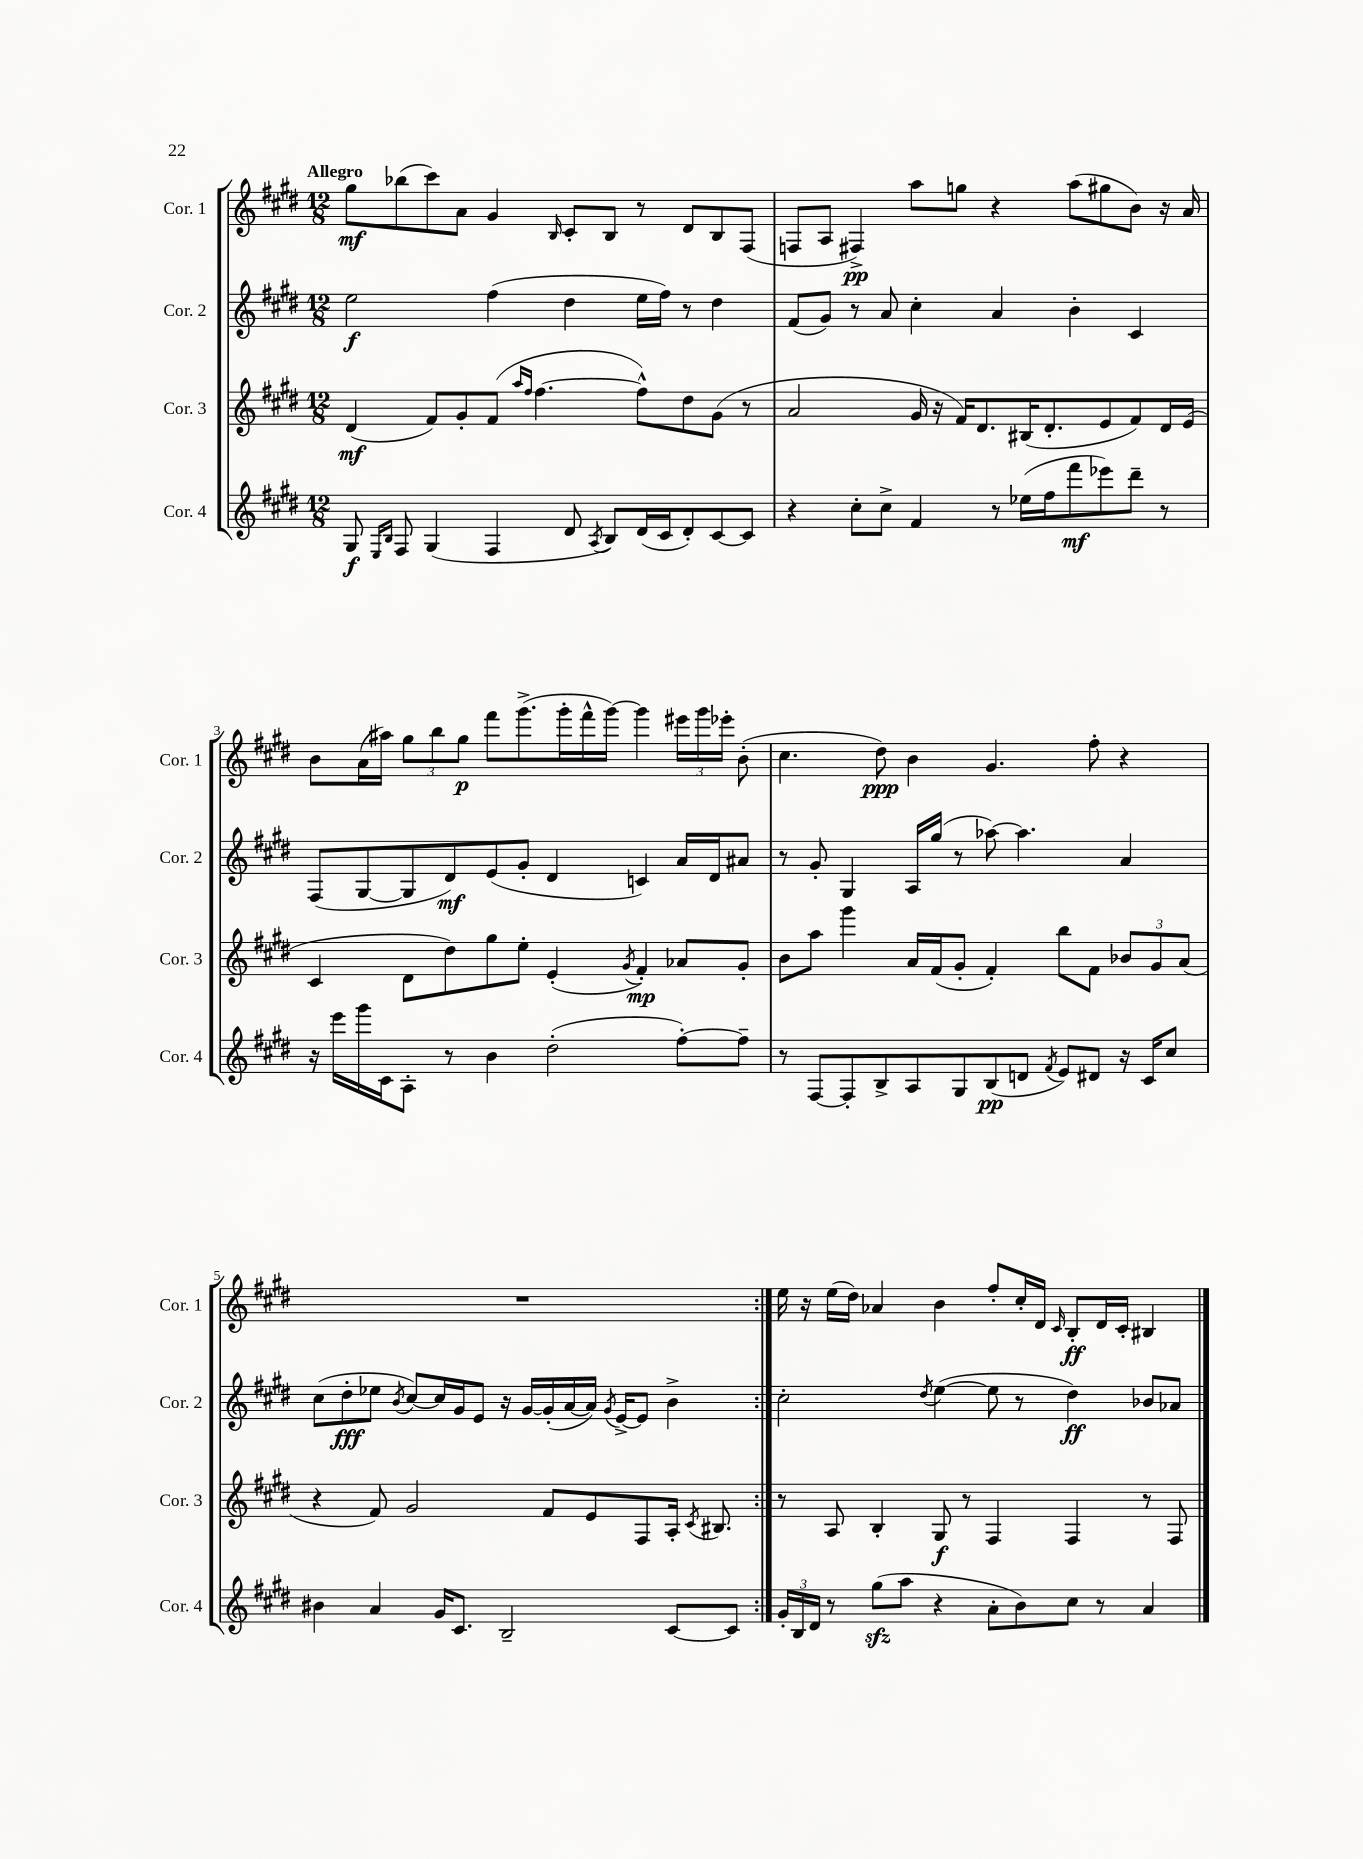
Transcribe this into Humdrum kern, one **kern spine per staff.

**kern	**dynam	**kern	**dynam	**kern	**dynam	**kern	**dynam
*part4	*part4	*part3	*part3	*part2	*part2	*part1	*part1
*staff4	*staff4	*staff3	*staff3	*staff2	*staff2	*staff1	*staff1
*I"Cor. 4	*	*I"Cor. 3	*	*I"Cor. 2	*	*I"Cor. 1	*
*I'Cor. 4	*	*I'Cor. 3	*	*I'Cor. 2	*	*I'Cor. 1	*
*clefG2	*	*clefG2	*	*clefG2	*	*clefG2	*
*k[f#c#g#d#]	*	*k[f#c#g#d#]	*	*k[f#c#g#d#]	*	*k[f#c#g#d#]	*
*M12/8	*	*M12/8	*	*M12/8	*	*M12/8	*
=1	=1	=1	=1	=1	=1	=1	=1
!	!	!	!	!	!	!LO:TX:a:B:t=Allegro	!
8G#/	f	(4d#/	mf	2ee\	f	8gg#\L	mf
16qqE/LL	.	.	.	.	.	.	.
16qqB/JJ	.	.	.	.	.	.	.
8F#/	.	.	.	.	.	(8bb-X\	.
(4G#/	.	8f#/L)	.	.	.	8ccc#\)	.
.	.	8g#'/	.	.	.	8a\J	.
4F#/	.	(8f#/J	.	(4ff#\	.	4g#/	.
.	.	16qqaa/LL	.	.	.	.	.
.	.	16qqff#/JJ	.	.	.	.	.
.	.	[4.ff#\	.	.	.	.	.
.	.	.	.	.	.	16qqB/	.
8d#/	.	.	.	4dd#\	.	8c#'/L	.
8qA/	.	.	.	.	.	.	.
8B/L)	.	.	.	.	.	8B/J	.
(16d#/L	.	8ff#^^\L])	.	16ee\LL	.	8r	.
16c#/J	.	.	.	16ff#\JJ)	.	.	.
8d#'/)	.	8dd#\	.	8r	.	8d#/L	.
[8c#/	.	(8g#\J	.	4dd#\	.	8B/	.
8c#/J]	.	8r	.	.	.	(8F#/J	.
=2	=2	=2	=2	=2	=2	=2	=2
4r	.	2a/	.	(8f#/L	.	8Fn/L	.
.	.	.	.	8g#/J)	.	8A/J	.
8cc#'\L	.	.	.	8r	.	4F#X^/)	pp
8cc#^\J	.	.	.	8a/	.	.	.
4f#/	.	16g#/	.	4cc#'\	.	8aa\L	.
.	.	16r	.	.	.	.	.
.	.	16f#/KL)	.	.	.	8ggn\J	.
.	.	8.d#/	.	.	.	.	.
8r	.	.	.	4a/	.	4r	.
(16ee-X\LL	.	(16B#X/K	.	.	.	.	.
16ff#\J	.	8.d#'/	.	.	.	.	.
8fff#\	mf	.	.	4b'\	.	(8aa\L	.
8eee-X\)	.	8e/	.	.	.	8gg#X\	.
8ddd#~\J	.	8f#/)	.	4c#/	.	8b\J)	.
8r	.	16d#/L	.	.	.	16r	.
.	.	(16e/JJ	.	.	.	16a/	.
!!LO:LB:g=z
=3	=3	=3	=3	=3	=3	=3	=3
16r	.	4c#/	.	(8F#/L	.	8b\L	.
16eee\LL	.	.	.	.	.	.	.
16ggg#\	.	.	.	[8G#/	.	(16a\L	.
16c#\J	.	.	.	.	.	16aa#X\JJ)	.
8A'\J	.	8d#\L	.	8G#/]	.	12gg#\L	.
.	.	.	.	.	.	12bb\	.
8r	.	8dd#\)	.	8d#/)	mf	.	.
.	.	.	.	.	.	12gg#\J	p
4b\	.	8gg#\	.	(8e/	.	8fff#\L	.
.	.	8ee'\J	.	8g#'/J	.	(8.ggg#^\	.
(2dd#'\	.	(4e'/	.	4d#/	.	.	.
.	.	.	.	.	.	16ggg#'\L	.
.	.	.	.	.	.	16fff#^^\	.
.	.	.	.	.	.	[16ggg#\JJ)	.
.	.	8qg#/	.	.	.	.	.
.	.	4f#'/)	mp	4cn/)	.	4ggg#\]	.
[8ff#'\L)	.	8a-X/L	.	16a/LL	.	24eee#X\LL	.
.	.	.	.	.	.	24ggg#\	.
.	.	.	.	16d#/J	.	.	.
.	.	.	.	.	.	24eee-X'\JJ	.
8ff#~\J]	.	8g#'/J	.	8a#X/J	.	(8b'\	.
=4	=4	=4	=4	=4	=4	=4	=4
8r	.	8b\L	.	8r	.	4.cc#\	.
[8F#/L	.	8aa\J	.	8g#'/	.	.	.
8F#'/]	.	4ggg#\	.	4G#/	.	.	.
8B^/	.	.	.	.	.	8dd#\)	ppp
8A/	.	16a/LL	.	16A/LL	.	4b\	.
.	.	(16f#/J	.	(16gg#/JJ	.	.	.
8G#/	.	8g#'/J	.	8r	.	.	.
(8B/	pp	4f#'/)	.	[8aa-X\)	.	4.g#/	.
8dn/J	.	.	.	4.aa-\]	.	.	.
8qf#/	.	.	.	.	.	.	.
8e/L)	.	8bb\L	.	.	.	.	.
8d#X/J	.	8f#\J	.	.	.	8ff#'\	.
16r	.	12b-X/L	.	4a/	.	4r	.
16c#/KL	.	.	.	.	.	.	.
.	.	12g#/	.	.	.	.	.
8cc#/J	.	.	.	.	.	.	.
.	.	(12a/J	.	.	.	.	.
!!LO:LB:g=z
=5	=5	=5	=5	=5	=5	=5	=5
4b#X\	.	4r	.	(8cc#\L	.	1.r	.
.	.	.	.	8dd#'\	fff	.	.
4a/	.	8f#/)	.	8ee-X\J	.	.	.
.	.	.	.	8qb/	.	.	.
.	.	2g#/	.	[8cc#/L)	.	.	.
16g#/KL	.	.	.	16cc#/L]	.	.	.
8.c#/J	.	.	.	16g#/J	.	.	.
.	.	.	.	8e/J	.	.	.
2B~/	.	.	.	16r	.	.	.
.	.	.	.	[16g#/LL	.	.	.
.	.	8f#/L	.	(16g#'/]	.	.	.
.	.	.	.	[16a/	.	.	.
.	.	8e/	.	16a/JJ])	.	.	.
.	.	.	.	8qg#/	.	.	.
.	.	.	.	[16e^/KL	.	.	.
.	.	8F#/	.	8e/J]	.	.	.
[8c#/L	.	16A'/Jk	.	4b^\	.	.	.
.	.	8qc#/	.	.	.	.	.
.	.	8.B#X/	.	.	.	.	.
8c#/J]	.	.	.	.	.	.	.
=6:|!	=6:|!	=6:|!	=6:|!	=6:|!	=6:|!	=6:|!	=6:|!
24g#'/LL	.	8r	.	2cc#'\	.	16ee\	.
24B/	.	.	.	.	.	.	.
.	.	.	.	.	.	16r	.
24d#/JJ	.	.	.	.	.	.	.
8r	.	8A/	.	.	.	(16ee\LL	.
.	.	.	.	.	.	16dd#\JJ)	.
(8gg#zz\L	.	4B'/	.	.	.	4a-X/	.
8aa\J	.	.	.	.	.	.	.
.	.	.	.	8qdd#/	.	.	.
4r	.	8G#/	f	([4ee\	.	4b\	.
.	.	8r	.	.	.	.	.
8a'\L	.	4F#/	.	8ee\]	.	8ff#'/L	.
8b\)	.	.	.	8r	.	16cc#'/L	.
.	.	.	.	.	.	16d#/JJ	.
.	.	.	.	.	.	16qqc#/	.
8cc#\J	.	4F#/	.	4dd#\)	ff	8B'/L	ff
8r	.	.	.	.	.	16d#/L	.
.	.	.	.	.	.	16c#'/JJ	.
4a/	.	8r	.	8b-X/L	.	4B#X/	.
.	.	8F#/	.	8a-X/J	.	.	.
==	==	==	==	==	==	==	==
*-	*-	*-	*-	*-	*-	*-	*-
